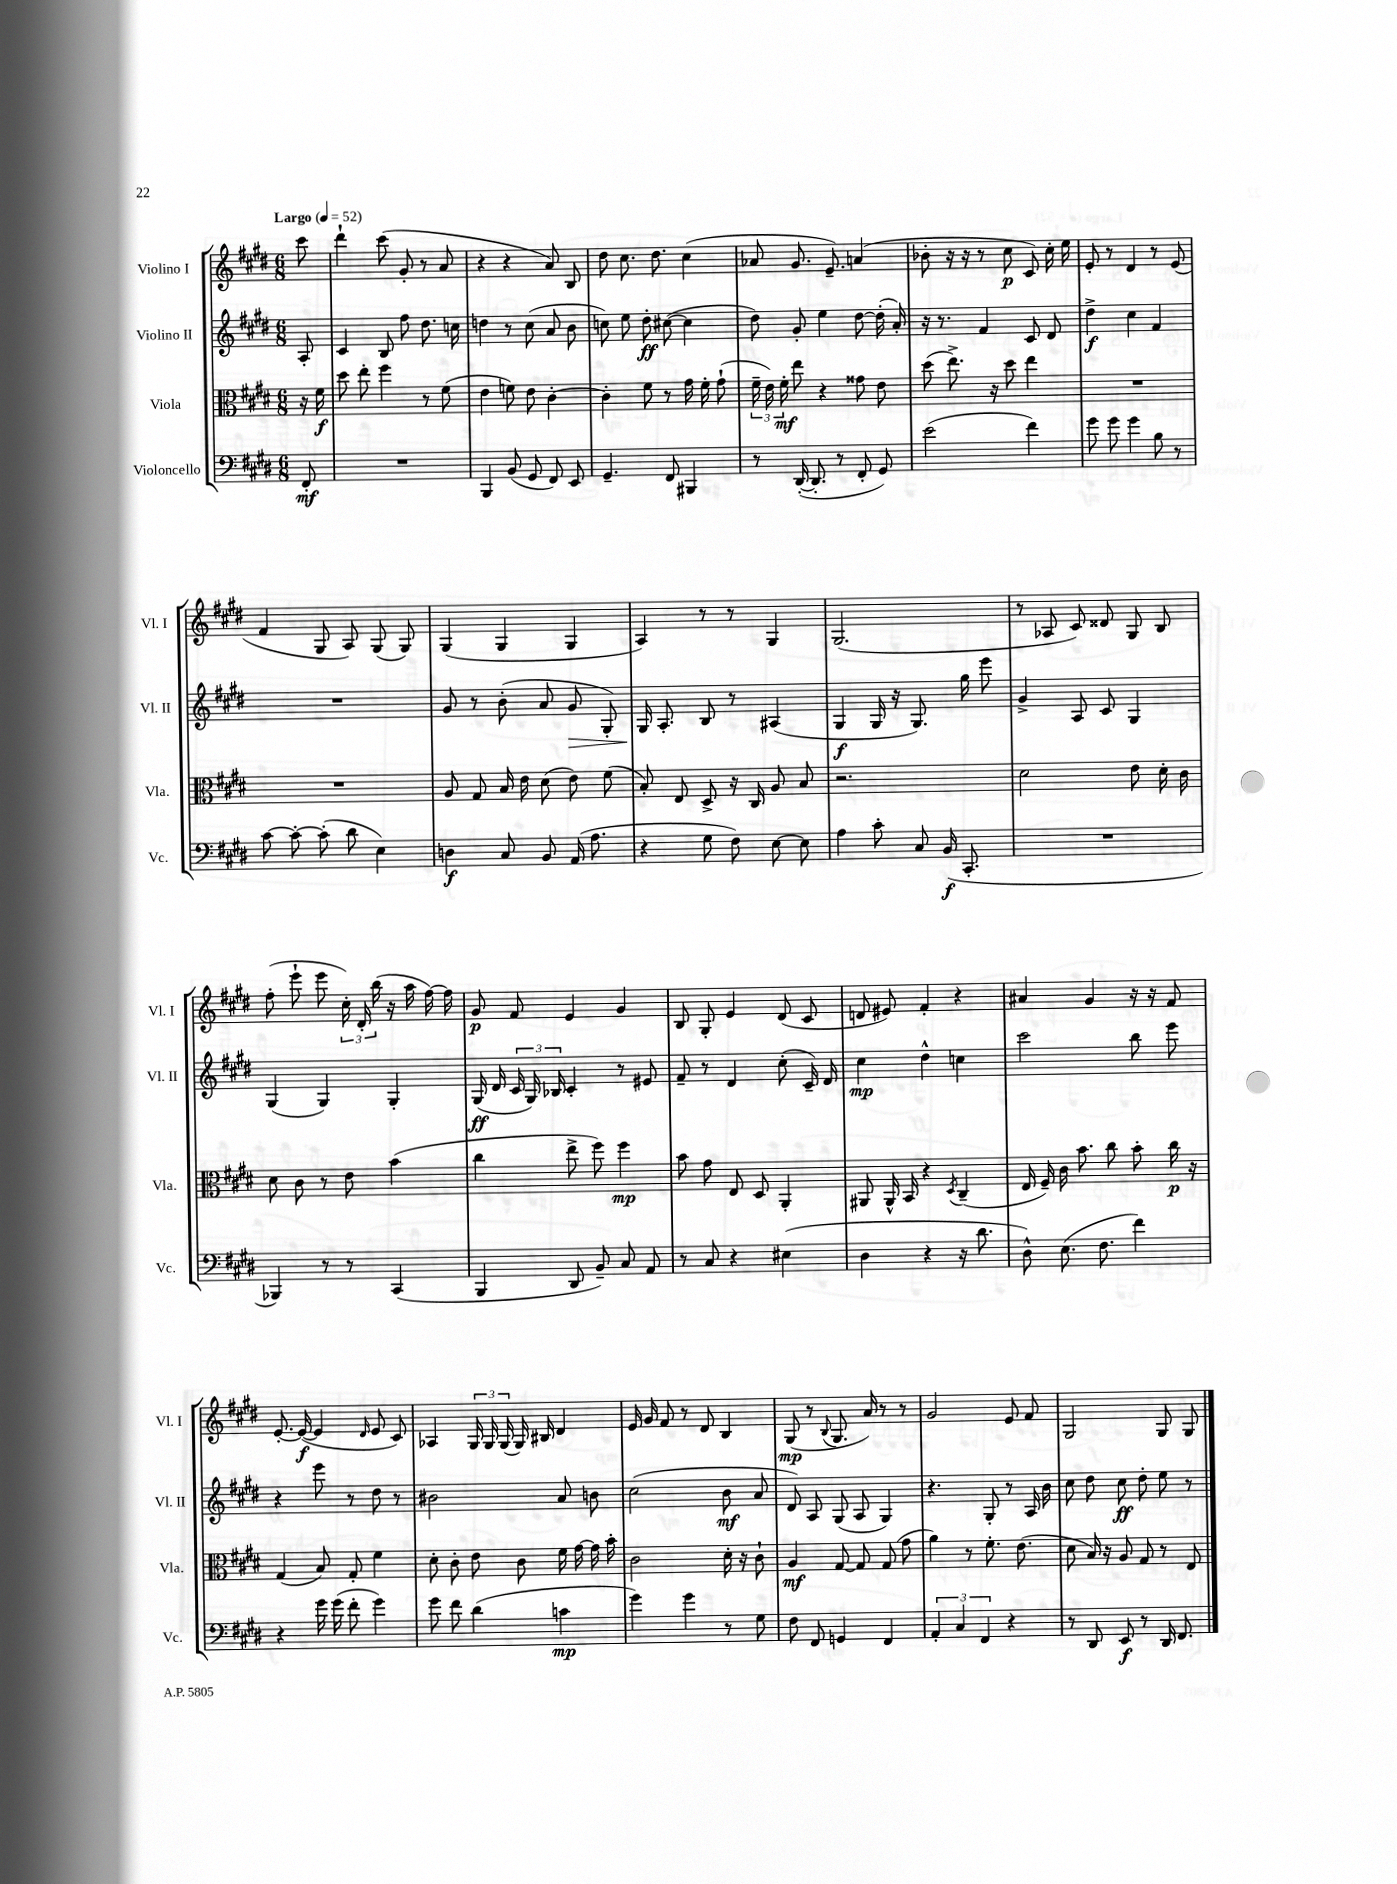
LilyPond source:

<<
\new StaffGroup <<
\new Staff = "s0" \with { instrumentName = "Violino I" shortInstrumentName = "Vl. I" } {
    \clef treble \key e \major \numericTimeSignature \time 6/8 \partial 8 \tempo "Largo" 4 = 52
    \autoBeamOff cis'''8 |
    dis'''4-! cis'''8( gis'8-. r8 a'8 |
    r4 r4 a'8) b8 |
    dis''8 cis''8. dis''8. cis''4( |
    aes'8 gis'8. e'8.--) a'4( |
    bes'8-. r16 r16 r8 cis''8\p cis'8) cis''16-. e''16 |
    e'8-. r8 dis'4 r8 e'8( |
    fis'4 gis8 a8) gis8( gis8) |
    gis4( gis4 gis4 |
    a4) r8 r8 gis4 |
    gis2.( |
    r8 aes8 cis'8) disis'8 gis8 b8 |
    fis''8-.( e'''8-! e'''8 \tuplet 3/2 { cis''16-.) dis'16-. b''16( } r16 a''16 fis''16~) fis''16 |
    gis'8\p fis'8 e'4 gis'4 |
    b8 gis8-. e'4 dis'8( cis'8 |
    d'8 eis'8) fis'4-. r4 |
    ais'4 gis'4 r16 r16 fis'8 |
    e'8.~-. e'16~\f( e'4 \grace { dis'16 } e'8 cis'8) |
    aes4 \tuplet 3/2 { gis16 gis16 gis16( } gis16) bis16 dis'4 |
    e'16 gis'16 fis'8 r8 dis'8 b4 |
    gis8\mp( r8 \appoggiatura { b8 } gis8. a'16) r8 r8 |
    gis'2 e'8 fis'8 |
    gis2 gis8 gis8 \bar "|." |
}
\new Staff = "s1" \with { instrumentName = "Violino II" shortInstrumentName = "Vl. II" } {
    \clef treble \key e \major \numericTimeSignature \time 6/8 \partial 8
    \autoBeamOff a8-. |
    cis'4 b8 fis''8 dis''8. c''16 |
    d''4 r8 cis''8( a'8 b'8 |
    c''8) e''8 dis''8-.\ff cis''8~( cis''4 |
    dis''8) gis'8-. e''4 dis''8~ dis''16-.( a'16-.) |
    r16 r8. fis'4 cis'8 dis'8 |
    dis''4->\f cis''4 fis'4 |
    R2. |
    gis'8 r8 b'8-.( a'8 gis'8\> gis8-.) |
    gis16\! a8.-. b8 r8 ais4( |
    gis4\f gis16 r16 gis8.) gis''16 e'''8 |
    gis'4-> a8 cis'8 gis4 |
    gis4( gis4) gis4-. |
    gis16\ff( dis'16 \tuplet 3/2 { cis'16 gis16) bes16 } cis'4-. r8 eis'8 |
    fis'8-- r8 dis'4 cis''8-.( cis'16--) dis'16 |
    cis''4\mp dis''4-^ c''4 |
    cis'''2 b''8 e'''8 |
    r4 e'''8 r8 dis''8 r8 |
    bis'2 a'8 b'8 |
    cis''2( b'8\mf a'8 |
    dis'8) a8 gis8( a8 gis4) |
    r4. gis8-. r8 a16 b'16 |
    cis''8 dis''8 cis''8\ff dis''8-. e''8 r8 \bar "|." |
}
\new Staff = "s2" \with { instrumentName = "Viola" shortInstrumentName = "Vla." } {
    \clef alto \key e \major \numericTimeSignature \time 6/8 \partial 8
    \autoBeamOff r16 fis'16\f |
    dis''8 e''8-. fis''4 r8 fis'8( |
    e'4 f'8) e'8 cis'4~-. |
    cis'4-. fis'8 r8 gis'16 fis'16-. gis'8-!( |
    \tuplet 3/2 { fis'16-- e'16) fis'16-.\mf } e''8 r4 gisis'8 e'8 |
    dis''8( e''8.->) r16 dis''8 e''4 |
    R2. |
    R2. |
    a8 gis8 b16 e'16 dis'8( e'8) fis'8( |
    b8-.) e8 dis8-> r16 cis16 a8 b8 |
    r2. |
    dis'2 e'8 dis'16-. cis'16 |
    dis'8 cis'8 r8 e'8 b'4( |
    cis''4 e''8-> fis''8) fis''4\mp |
    b'8 gis'8 e8 dis8 a,4-. |
    ais,8 ais,16-^ b,16 r4 \acciaccatura { dis8 } cis4--( |
    e16 fis16--) cis'16 b'8. cis''8 b'8-. cis''16\p r16 |
    gis4( b8) gis8-. fis'4 |
    dis'8-. cis'8-. e'8 cis'8 fis'16 gis'16~ gis'16 b'16-. |
    cis'2 dis'16-. r16 cis'8-! |
    a4\mf gis8~ gis8 gis8( gis'8 |
    a'4) r8 fis'8.-. e'8.( |
    dis'8 b16) r16 a8 gis8 r8 e8 \bar "|." |
}
\new Staff = "s3" \with { instrumentName = "Violoncello" shortInstrumentName = "Vc." } {
    \clef bass \key e \major \numericTimeSignature \time 6/8 \partial 8
    \autoBeamOff fis,8-.\mf |
    R2. |
    b,,4 b,8( gis,8 fis,8) e,8 |
    gis,4.-- fis,8 bis,,4 |
    r8 dis,16~-.( dis,8.-. r8 fis,8-. gis,8) |
    e'2( fis'4) |
    gis'8 gis'8 gis'4 b8 r8 |
    cis'8~ cis'8~-. cis'8-.( dis'8 e4) |
    d4\f cis8 b,8 a,16( a8. |
    r4 gis8 fis8) e8~ e8 |
    a4 cis'8-. cis8 b,16\f( cis,8.-. |
    R2. |
    bes,,4) r8 r8 cis,4( |
    b,,4 dis,8 b,8--) cis8 a,8 |
    r8 cis8 r4 eis4( |
    dis4 r4 r16 dis'8. |
    dis8-^) e8.( fis8. fis'4) |
    r4 gis'16 gis'16( fis'8-. gis'4) |
    gis'8 fis'8 dis'4( c'4\mp |
    gis'4) gis'4 r8 gis8 |
    fis8 fis,8 g,4 fis,4 |
    \tuplet 3/2 { a,4-. cis4 fis,4 } r4 |
    r8 dis,8 e,8\f r8 dis,16 fis,8. \bar "|." |
}
>>
>>
\layout { \context { \Score \remove "Bar_number_engraver" } }
